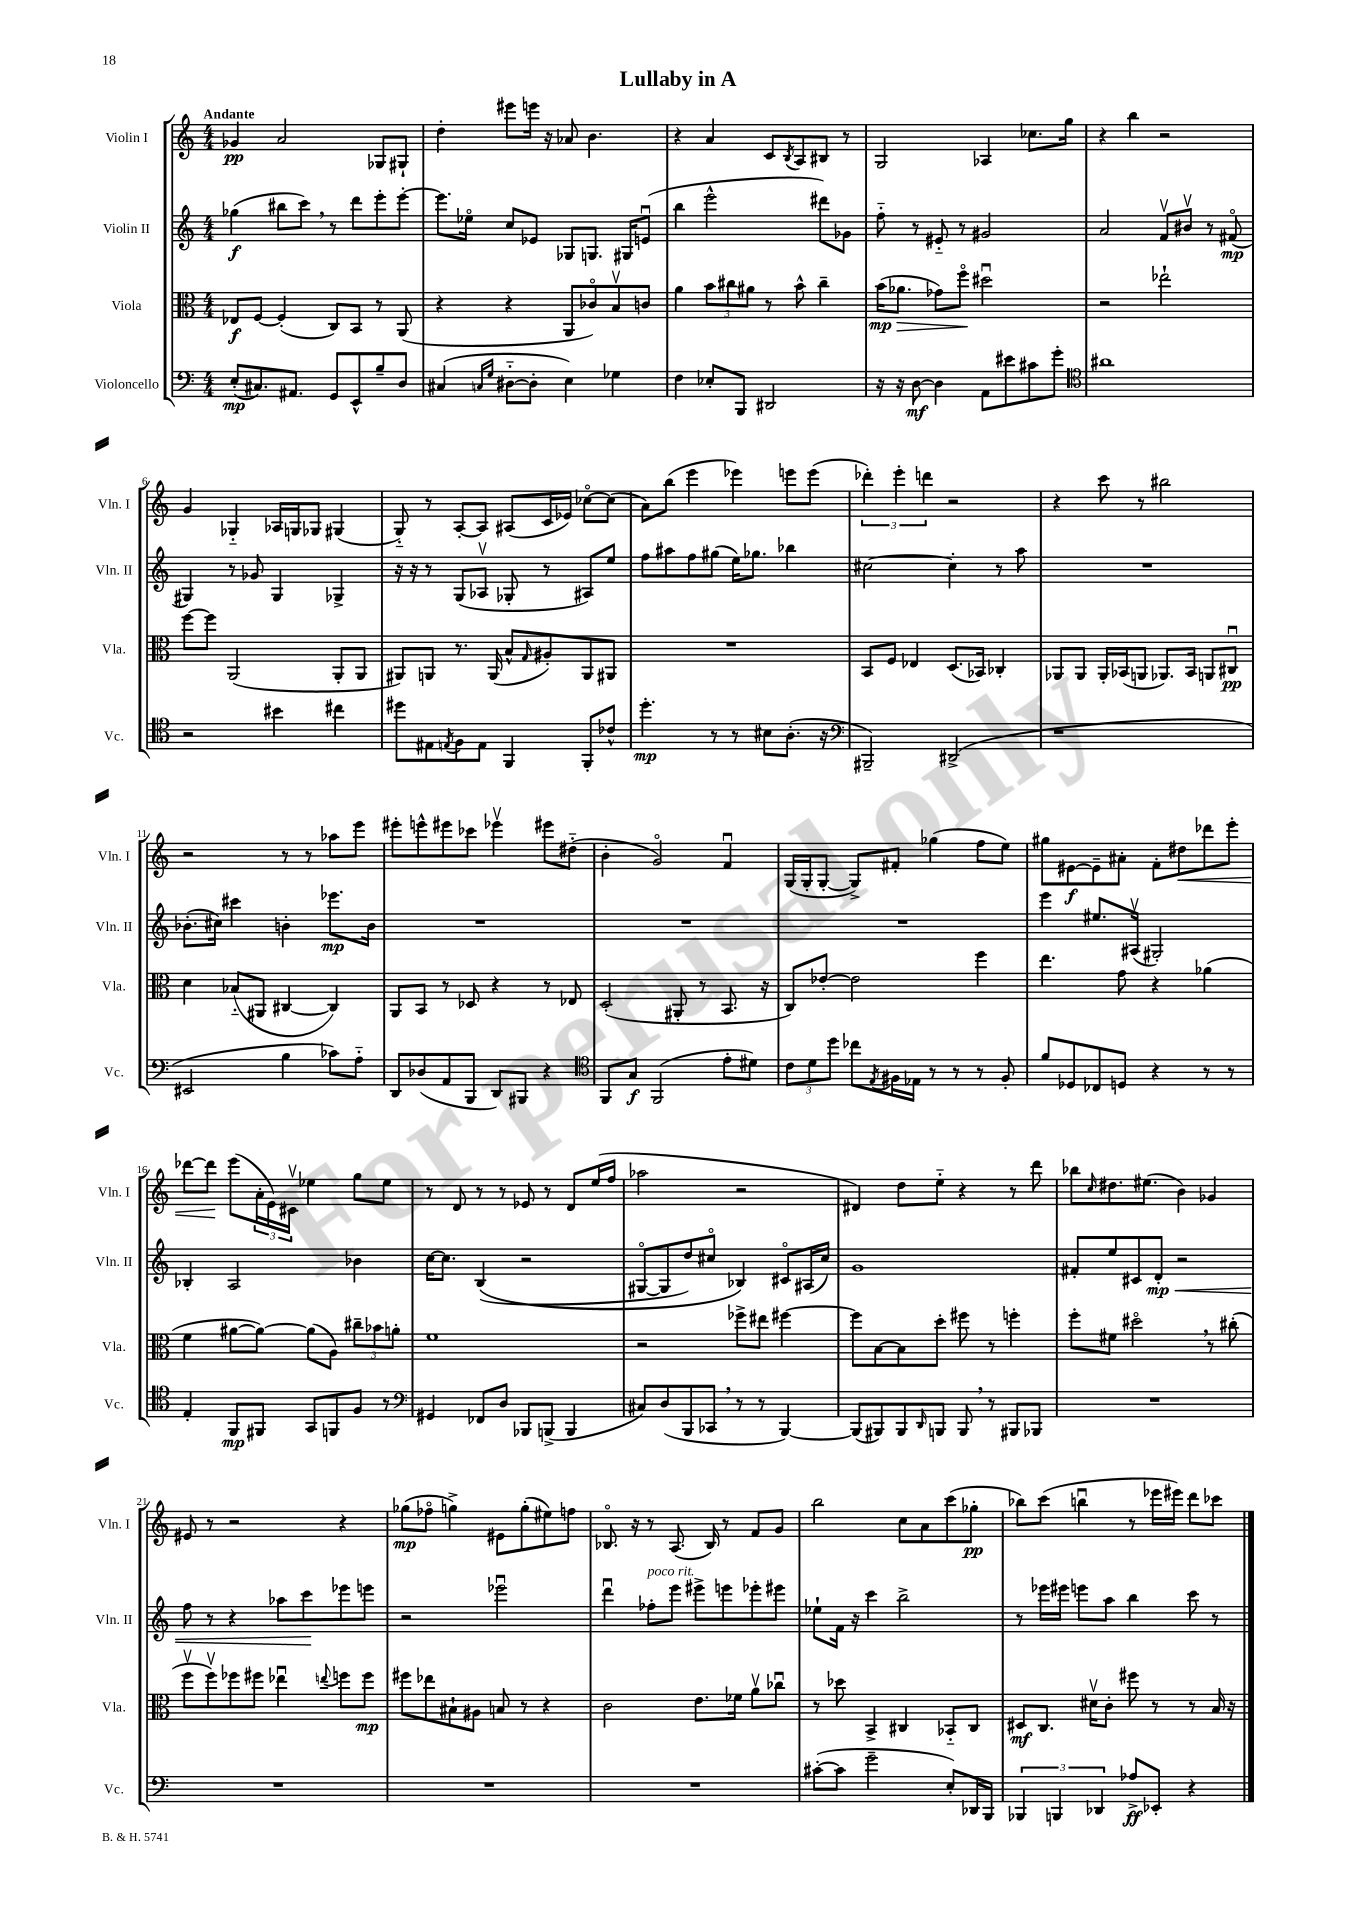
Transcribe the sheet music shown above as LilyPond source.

\header { title = "Lullaby in A" }
<<
\new StaffGroup <<
\new Staff = "s0" \with { instrumentName = "Violin I" shortInstrumentName = "Vln. I" } {
    \clef treble \key c \major \numericTimeSignature \time 4/4 \tempo "Andante"
    ges'4\pp a'2 ges8 gis8-! |
    d''4-. eis'''8 e'''16 r16 aes'8 b'4. |
    r4 a'4 c'8 \acciaccatura { b8 } a8 bis8 r8 |
    g2 aes4 ces''8. g''16 |
    r4 b''4 r2 |
    g'4 ges4-_ aes16 g16 ges8 gis4( |
    g8-_) r8 a8~-. a8 ais8( c'16 ees'16) ces''8~\flageolet ces''8( |
    a'8) b''8( e'''4 ees'''4) e'''8 e'''8( |
    \tuplet 3/2 { des'''4-.) e'''4-. d'''4 } r2 |
    r4 c'''8 r8 bis''2 |
    r2 r8 r8 aes''8 e'''8 |
    eis'''8-. e'''8-^ eis'''8 ces'''8 ees'''4\upbow eis'''8 dis''8-_( |
    b'4-. g'2\flageolet) f'4\downbow |
    g16( g16-. g8~-. g8->) fis'8-. ges''4( f''8 e''8) |
    gis''8 eis'8~\f eis'8-- ais'8-. f'8-. dis''8\< des'''8 e'''8-. |
    des'''8~ des'''8\! e'''8( \tuplet 3/2 { a'16-. e'16) cis'16\upbow } ees''4 g''8 ees''8 |
    r8 d'8 r8 r8 ees'8 r8 d'8 e''16( f''16 |
    aes''2 r2 |
    dis'4) d''8 e''8-_ r4 r8 d'''8 |
    bes''8 \grace { c''16 } dis''8. eis''8.( b'4) ges'4 |
    eis'8 r8 r2 r4 |
    ges''8\mp( fes''8\flageolet g''4->) eis'8 g''8-.( eis''8) f''8 |
    bes8.\flageolet r16 r8 a8.( bes16) r8 f'8 g'8 |
    b''2 c''8 a'8 c'''8( ges''8-.\pp |
    bes''8) c'''8( b''4\downbow r8 ees'''16 eis'''16) d'''8 ces'''8 \bar "|." |
}
\new Staff = "s1" \with { instrumentName = "Violin II" shortInstrumentName = "Vln. II" } {
    \clef treble \key c \major \numericTimeSignature \time 4/4
    ges''4\f( bis''8 c'''8) \breathe r8 d'''8 e'''8-. e'''8~-. |
    e'''8. ees''16\flageolet c''8 ees'8 ges8 g8. gis16 e'8\downbow( |
    b''4 e'''2-^ dis'''8) ges'8 |
    f''8-_ r8 eis'8-_ r8 gis'2 |
    a'2 f'8\upbow bis'8\upbow r8 fis'8\flageolet\mp( |
    gis4) r8 ges'8 gis4 ges4-> |
    r16 r16 r8 g8( aes8\upbow ges8-. r8 ais8) e''8 |
    f''8 ais''8 f''8 gis''8( e''16) ges''8. bes''4 |
    cis''2~ cis''4-. r8 a''8 |
    R1 |
    bes'8.-.( cis''16) cis'''4 b'4-. ees'''8.\mp b'16 |
    R1 |
    R1 |
    R1 |
    e'''4 eis''8. ais16\upbow( gis2-.) |
    bes4-. a2 bes'4 |
    c''16~ c''8. b4(\( r2 |
    gis8~\flageolet gis8 d''8) cis''8\flageolet bes4\) cis'8\flageolet ais16( cis''16) |
    g'1 |
    fis'8-. e''8 cis'8 d'8-.\mp\< r2 |
    f''8 r8 r4 aes''8 c'''8\! ees'''8 e'''8 |
    r2 ees'''2\downbow |
    d'''4\downbow fes''8-.^\markup { \italic "poco rit." } e'''8 eis'''8-> e'''8 ees'''8-. eis'''8 |
    ees''8-! f'16 r16 c'''4 b''2-> |
    r8 ees'''16 eis'''16 e'''8 a''8 b''4 c'''8 r8 \bar "|." |
}
\new Staff = "s2" \with { instrumentName = "Viola" shortInstrumentName = "Vla." } {
    \clef alto \key c \major \numericTimeSignature \time 4/4
    ees8\f f8~ f4-.( c8) b,8 r8 a,8( |
    r4 r4 a,8 ces'8\flageolet) b8\upbow c'8 |
    a'4 \tuplet 3/2 { b'8 cis''8 ais'8 } r8 b'8-^ cis''4-- |
    b'16\mp( aes'8.\> ges'8) f''8\flageolet\! dis''2\downbow |
    r2 ees''2-! |
    f''8~ f''8 a,2( a,8-. a,8 |
    ais,8) a,8 r8. a,16( b8-^ \grace { g16 } ais8-.) a,8 ais,8 |
    R1 |
    b,8 f8 ees4 d8.( bes,16) ces4-. |
    aes,8 aes,8 aes,16-. bes,16( a,8 aes,8.) bes,16 a,8 cis8\downbow\pp |
    d'4 bes8-_( ais,8 cis4~ cis4) |
    a,8 b,8 r8 des8 r4 r8 ees8 |
    d2-.( ais,8-. r8 b,8. r16 |
    c8) ees'8~-. ees'2 f''4 |
    e''4. g'8 r4 aes'4( |
    f'4 ais'8~ ais'8~) ais'8( a8) \tuplet 3/2 { cis''8-- bes'8 a'8-. } |
    f'1 |
    r2 fes''8-> eis''8 fis''4~ |
    fis''8 b8~ b8 d''8-. fis''8 r8 f''4-. |
    f''8-. fis'8 dis''2\flageolet \breathe r8 cis''8-.( |
    f''8\upbow f''8\upbow) fes''8 fis''8 ees''4\downbow \appoggiatura { e''8 } f''8 f''8\mp |
    fis''8 ees''8 bis8-! ais8 b8 r8 r4 |
    c'2 e'8. fes'16 a'8\upbow ces''8\downbow |
    r8 des''8 b,4-> cis4 bes,8-_ cis8 |
    dis8\mf c8. dis'16\upbow c'8-. fis''8 r8 r8 b16 r16 \bar "|." |
}
\new Staff = "s3" \with { instrumentName = "Violoncello" shortInstrumentName = "Vc." } {
    \clef bass \key c \major \numericTimeSignature \time 4/4
    e8-.\mp( cis8.) ais,8. g,8 e,8-^ b8-- d8 |
    cis4( \grace { c16 g16 } dis8~-_ dis8-. e4) ges4 |
    f4 ees8-. b,,8 dis,2 |
    r16 r16 d8~\mf d4 a,8 eis'8 cis'8 g'8-. |
    \clef tenor ais'1 |
    r2 bis'4 cis''4 |
    dis''8 eis8 \acciaccatura { e8 } f8 e8 f,4 f,8-. ces'8-^ |
    d''4.-.\mp r8 r8 bis8 a8.-.( r16 |
    \clef bass bis,,2--) dis,2->( |
    r1 |
    eis,2 b4 ces'8) a8-_ |
    d,8 des8( a,8 b,,8 d,8) bis,,8 r4 |
    \clef tenor f,8 g8\f f,2( e'8-. dis'8) |
    \tuplet 3/2 { c'8 d'8 d''8 } ces''8 \acciaccatura { e8 } fis16 ees16 r8 r8 r8 fis8-. |
    f'8 des8 ces8 d8 r4 r8 r8 |
    e4-. f,8\mp fis,8 g,8 f,8 f8 r8 |
    \clef bass gis,4 fes,8 d8 bes,,8 b,,8->( b,,4 |
    cis8) d8( b,,8 ces,8 \breathe r8 r8 b,,4~) |
    b,,8( bis,,8) bis,,8 \grace { d,16 } b,,8 b,,8 \breathe r8 bis,,8 bes,,8 |
    R1 |
    R1 |
    R1 |
    R1 |
    cis'8~-.( cis'8 g'2-- e8-.) des,16 b,,16 |
    \tuplet 3/2 { bes,,4 b,,4 des,4 } aes8->\ff ees,8-. r4 \bar "|." |
}
>>
>>
